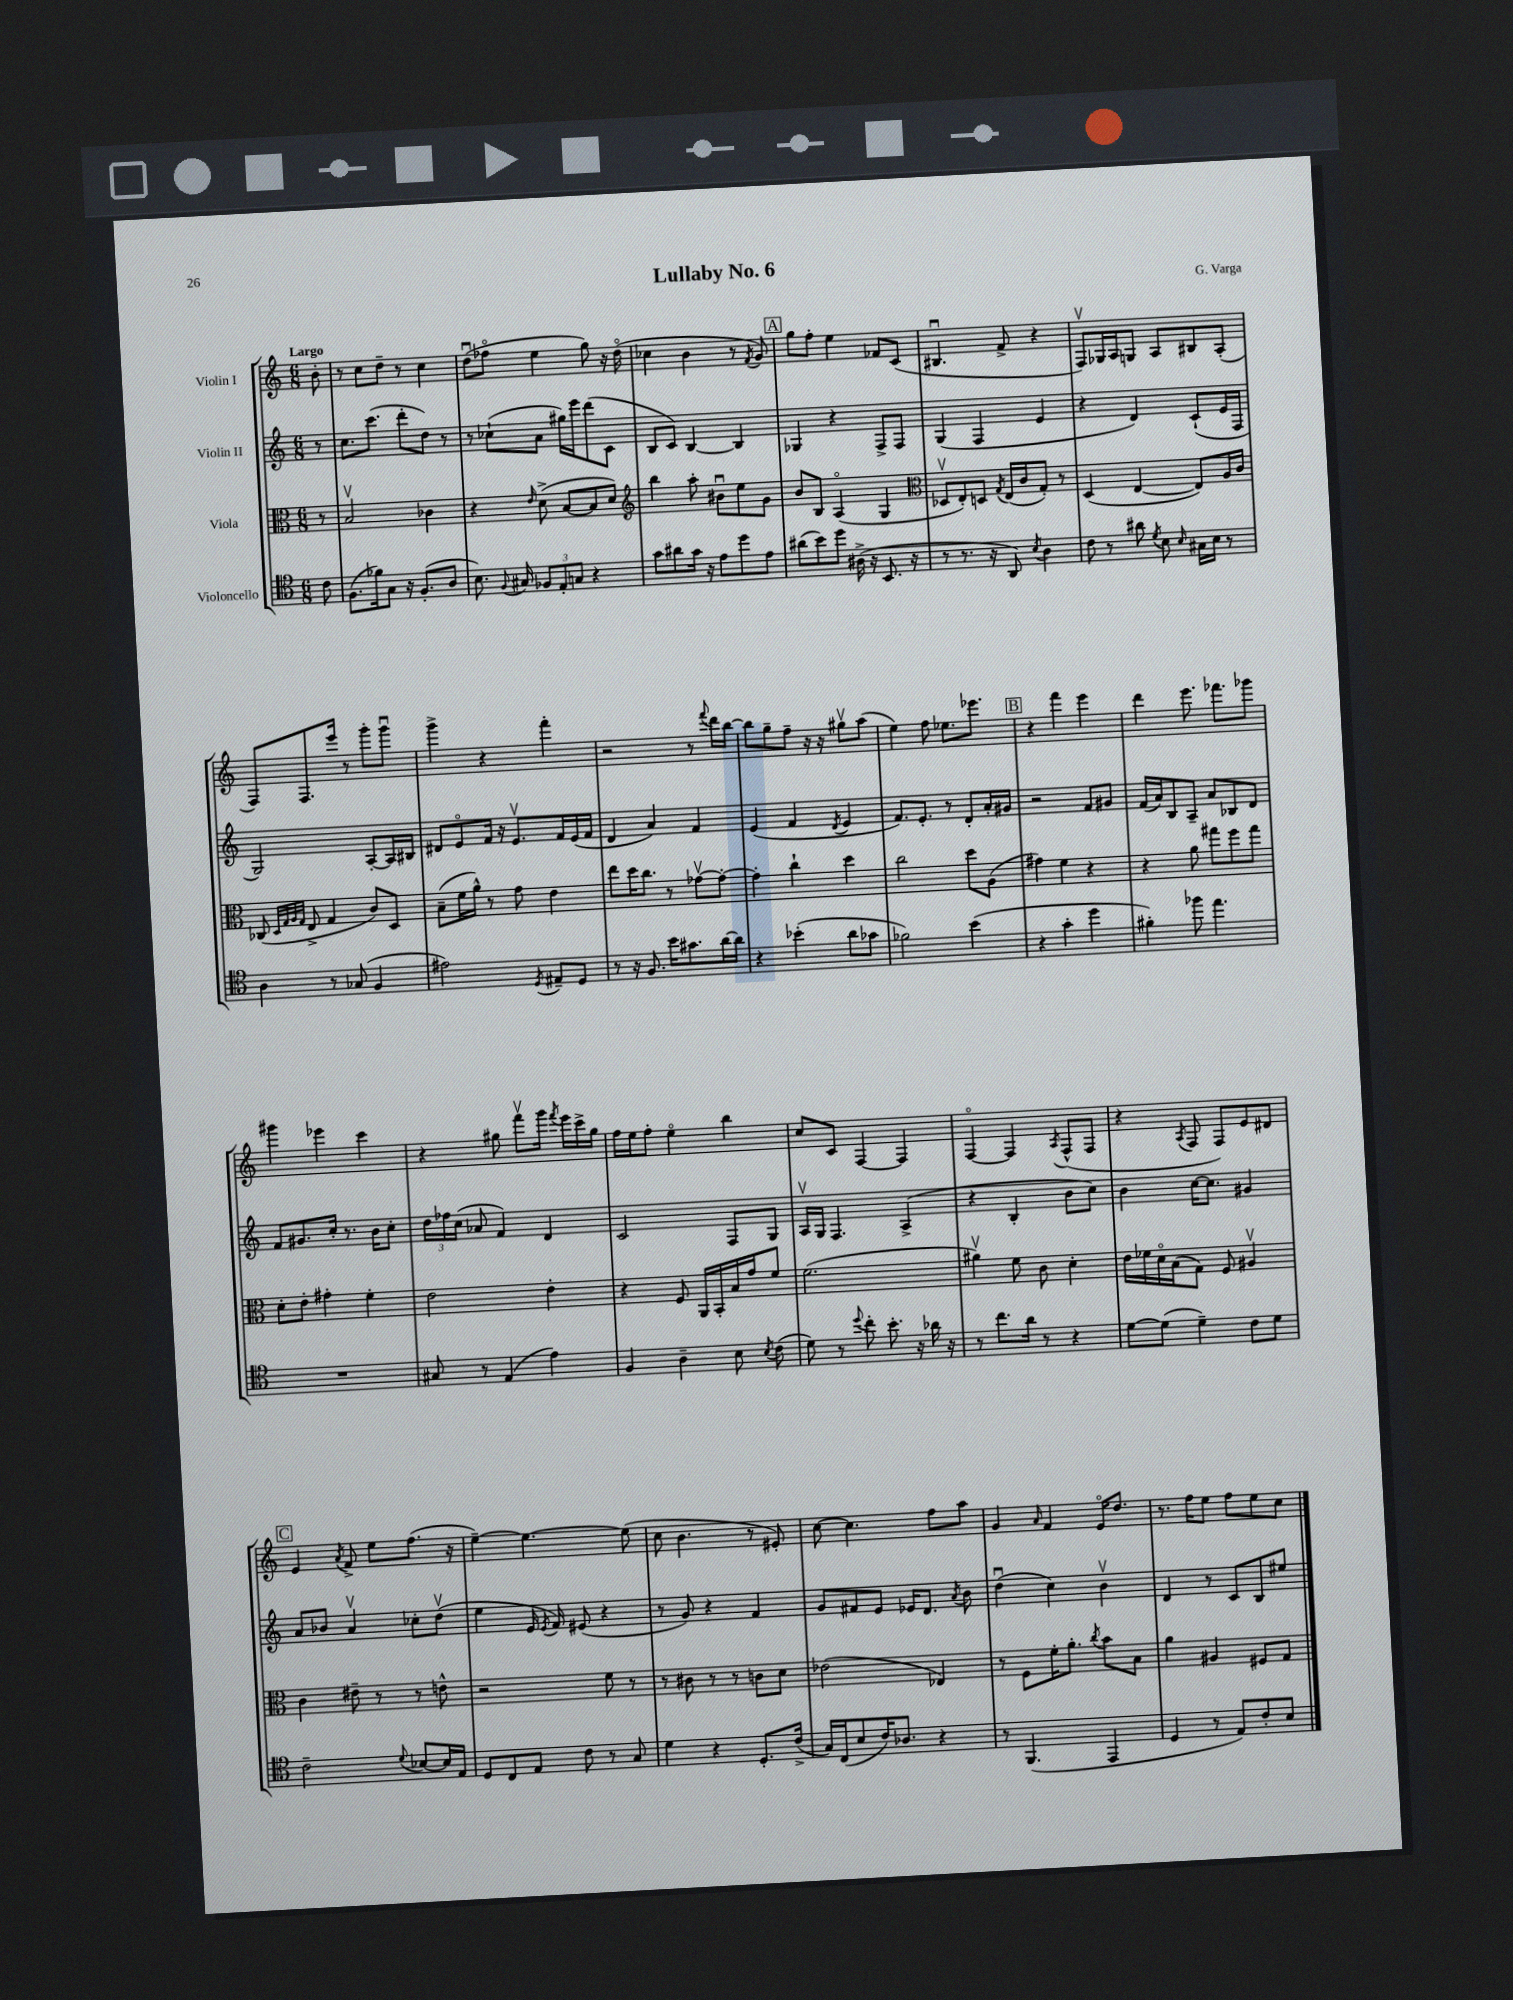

**kern	**kern	**kern	**kern
*staff4	*staff3	*staff2	*staff1
*clefC4	*clefC3	*clefG2	*clefG2
*k[]	*k[]	*k[]	*k[]
*M6/8	*M6/8	*M6/8	*M6/8
8c\	8r	8r	8b'\
=	=	=	=
(8.F\L	2Bv/	8.cc\L	8r
.	.	.	8cc\L
16f-\k)	.	(8.ccc\J	.
8G\J	.	.	8dd~\J
16r	.	8ddd'\L	8r
(8.F'/L	.	.	.
.	4c-\	8dd\J)	4cc\
8A/J	.	8r	.
=	=	=	=
8.B\)	4r	8r	(8ddu\L
.	.	(8cc-`\L	8ff-o\J
8qqF/	.	.	.
16G#/	.	.	.
.	16qqe/	.	.
12F-/L	(8d^\	8a\J	4ee\
12E'/	.	.	.
.	[8B/L	16gg#\LL)	.
12G/J	.	.	.
.	.	16eee\J	.
4r	8B/]	(8ddd\	8gg\)
.	8d/J)	8c\J	16r
.	.	.	(16ddo\
=	=	=	=
*	*clefG2	*	*
8g\L	4bb\	8B/L	4cc-\
8a#\	.	8c/J)	.
16g\Jk	8aa'\	[4B/	4b\
16r	.	.	.
8e\L	8b#u\L	.	.
8dd\	8ee\	4B/]	8r
.	.	.	8qf/
8e\J	8g\J	.	8g/)
=	=	=	=
(8a#\L	8b/L	4G-/	8gg\L
8b\)	8B/J	.	8ff'\J
8dd\J	(4Ao/	4r	4ee\
(16A#^\	.	.	.
16r	.	.	.
8.BB/	4G/	8F^/L	8f-/L
.	.	8F/J	(8c/J
16r	.	.	.
=	=	=	=
*	*clefC3	*	*
8r	8D-v/L	(4G/	4.B#u/
8.r	8E'/)	.	.
.	8D/J	4F/	.
16r	.	.	.
.	8qG/	.	.
8AA/)	(16E/LL	.	8f^/
.	16c/J	.	.
8qB/	.	.	.
4A\	8G'/J)	4e/	4r
.	8r	.	.
=	=	=	=
8c\	(4D/	4r	8Fv/L)
8r	.	.	16G-/L
.	.	.	16A/J
8a#\	[4E/	4d/)	8G/J
8qd/	.	.	.
8B\	.	.	8A/L
16qqB/	.	.	.
16G#\LL	8E/]L)	(8c`/L	8B#/
16B\JJ	.	.	.
8r	16A/L	16e/L	(8A'/J
.	16c/JJ	16F/JJ	.
=	=	=	=
4A\	(8C-/	2G/)	8F/L)
.	32qqD/LLL	.	.
.	32qqG/	.	.
.	32qqA/	.	.
.	32qqG/JJJ	.	.
.	8E^/	.	8.F/
8r	4G/	.	.
.	.	.	16eee/Jk
(8G-/	.	.	8r
4F/	8c/L)	[8A'/L	8ggg'\L
.	8D/J	16A/]L	8gggu\J
.	.	16B#/JJ	.
=	=	=	=
2e#\)	(8B~\L	8d#/L	4ggg^\
.	16f\L	8eo/	.
.	16a^^\JJ)	.	.
.	8r	16f/Jk	4r
.	.	16r	.
.	8g\	8.ev/L	.
8qD/	.	.	.
8E#~/L	4e\	.	4fff'\
.	.	16f/L	.
8D/J	.	(16e/	.
.	.	16f/JJ	.
=	=	=	=
8r	8ee\L	4d/	2r
16r	16dd\K	.	.
8.F/	8.cc\J	.	.
.	.	4a/)	.
16b\LK	8r	.	.
8.g#\	.	.	.
.	[8g-v\L	4f/	8r
.	.	.	8qqfff/
[16a\L	8g-'\_J	.	16ddd\LL
16a\]JJ	.	.	[16bb\JJ
=	=	=	=
4r	4g-'\]	(4e/	8bb\]L
.	.	.	8gg~\
(4b-'\	4cc`\	4f/	8ff~\J
.	.	.	16r
.	.	.	16r
.	.	8qd/	.
8a\L	4dd\	4e/	8gg#v\L
8g-\J	.	.	(8aa\J
=	=	=	=
2f-\)	2cc\	8.f/L)	4ee\)
.	.	8.e'/J	.
.	.	.	8ff\
.	.	8r	8.ee-\L
(4b\	8dd\L	8d'/L	.
.	.	.	8.eee-\J
.	(8A\J	16a'/L	.
.	.	16g#/JJ	.
=	=	=	=
4r	4g#\)	2r	4r
4g'\	4f\	.	4fff\
4dd\	4r	8f/L	4eee\
.	.	8g#/J	.
=	=	=	=
4f#'\)	4r	(16f/LL	4ddd\
.	.	16a/J)	.
.	.	8B/	.
8ff-\	8a\	8A~/J	8.eee\
4.ee\	8gg#\L	8a/L	.
.	.	.	8.fff-\L
.	8ff\	8B-/	.
.	8gg#\J	8d/J	8ggg-\J
=	=	=	=
2.r	8d'\L	8f/L	4ggg#\
.	8e'\J	8.g#/	.
.	4g#'\	.	4eee-\
.	.	16cc'/Jk	.
.	.	8.r	.
.	4f'\	.	4ccc\
.	.	16b\LK	.
.	.	8cc'\J	.
=	=	=	=
8G#/	2e\	24dd\LL	4r
.	.	24ff-\	.
.	.	(24cc\JJ	.
8r	.	8a-/	.
(4E/	.	4f/)	8gg#\
.	.	.	8fffv\L
4e\)	4e'\	4d/	16ggg\Jk
.	.	.	8qfff/
.	.	.	16eee\LL
.	.	.	16ccc^\
.	.	.	16gg#\JJ
=	=	=	=
4F/	4r	2c/	16ff\LL
.	.	.	16ee\J
.	.	.	8ff'\J
4A~\	8F/	.	4eeo\
.	16AA/LL	.	.
.	16BB'/	.	.
8B\	16B/	8F/L	4bb\
.	16g/J	.	.
8qB/	.	.	.
(8c\	8f/J	8G/J	.
=	=	=	=
8d\)	(2.f\	16Av/LL	8cc/L
.	.	16G/JJ	.
8r	.	4.F/	8c/J
8qqdd/	.	.	.
8cc'\	.	.	[4F/
8.b'\	.	.	.
.	.	(4A^/	4F/]
16r	.	.	.
16a-\	.	.	.
16r	.	.	.
=	=	=	=
8r	4a#v\)	4r	[4Fo/
8.cc\L	.	.	.
.	8f\	4B'/	4F/]
16a\Jk	.	.	.
8r	8c\	.	.
.	.	.	8qA/
4r	4d'\	8b\L	(8F^^/L
.	.	8cc\J)	8F/J
=	=	=	=
[8d\L	16e\LL	4b\	4r
.	16f-\	.	.
(8d\]J	16do\	.	.
.	(16B\J	.	.
.	.	.	8qA/
4d~\)	8G\J)	[16cc\LK	8F/
.	.	8.cc\]J	.
.	8F/	.	8F/L)
8c\L	4A#v/	4g#/	8e/
8d\J	.	.	8d#/J
=	=	=	=
2c~\	4c\	8a/L	4e/
.	.	8b-/J	.
.	.	.	8qa/
.	8e#~\	4av/	8f^/
.	8r	.	8ee\L
8qqd/	.	.	.
[8B-/L	8r	8cc-'\L	(8.ff\J
16B-/]L	8e^^\	(8ddv\J	.
16E/JJ	.	.	16r
=	=	=	=
8D/L	2r	4ee\	[4ee~\)
8C/	.	.	.
8E/J	.	16e/	4.ee\_
.	.	8qe/	.
.	.	16f/)	.
8c\	.	(8e#/	.
8r	8f\	4r	.
8G/	8r	.	(8ee\]
=	=	=	=
4d\	8r	8r	8cc\
.	8c#\	8g/)	4.b\
4r	8r	4r	.
.	8r	.	.
8.D'/L	8c\L	4f/	8r
.	8d\J	.	8e#'/)
(16c^/Jk	.	.	.
=	=	=	=
16G/LL)	(2e-\	8g/L	[8cc\
(16C/J	.	.	.
8B/	.	8f#/	4.cc\]
16c/K)	.	8e/J	.
8.A-/J	.	.	.
.	.	16e-/LK	.
.	.	8.d/J	.
4r	4E-/)	.	8ff\L
.	.	8qa/	.
.	.	8b\	8aa\J
=	=	=	=
8r	8r	(4ddu\	4g/
(4.FF/	8F\L	.	.
.	.	.	16qqa/
.	16f'\K	4cc\)	4f/
.	8.a'\J	.	.
.	8qcc/	.	.
4EE/	8b\L	4bv\	16eo/LK
.	.	.	8.dd/J
.	8B\J	.	.
=	=	=	=
4D/	4a\	4d/	8.r
.	.	.	16ff\LK
8r	4A#/	8r	8ee\J
8E/L)	.	8c/L	8ff\L
8c'/	8F#/L	8B/	8ee\
8B/J	8G/J	8ee#/J	8cc\J
==	==	==	==
*-	*-	*-	*-
